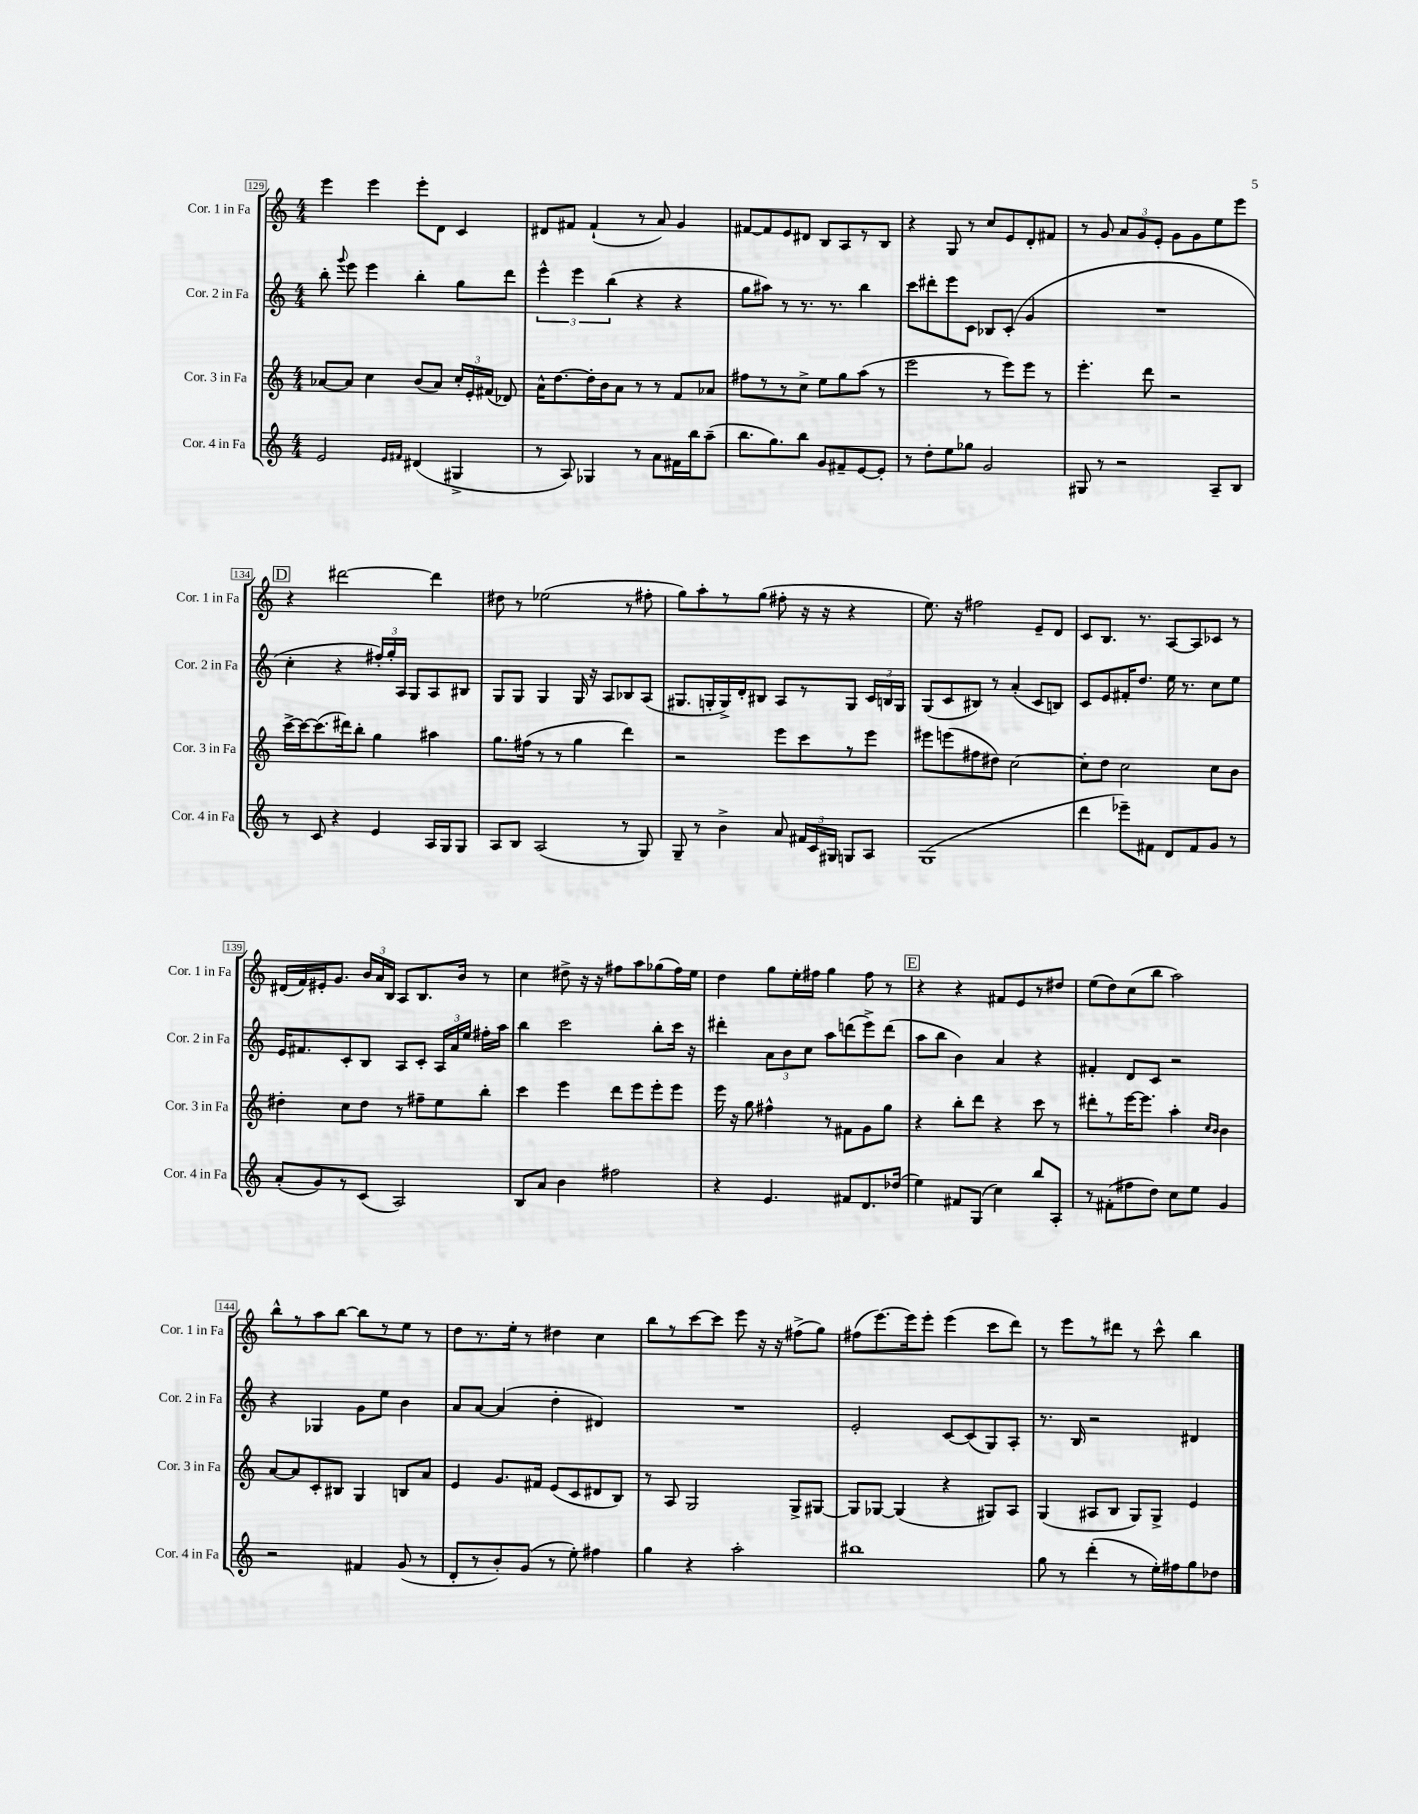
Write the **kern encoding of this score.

**kern	**kern	**kern	**kern
*staff4	*staff3	*staff2	*staff1
*clefG2	*clefG2	*clefG2	*clefG2
*k[]	*k[]	*k[]	*k[]
*M4/4	*M4/4	*M4/4	*M4/4
2e/	[8a-/L	8bb'\	4eee\
.	.	8qqggg/	.
.	8a-/]J	8eee\	.
.	4cc\	4eee\	4eee\
16qqe/LL	.	.	.
16qqf#/JJ	.	.	.
(4d#/	(8b/L	4bb'\	8eee'\L
.	8a-/J)	.	8d\J
4G#^/	24cc'/LL	8gg\L	4c/
.	24e'/	.	.
.	(24f#/JJ	.	.
.	8d-/)	8ddd\J	.
=	=	=	=
8r	16a^^\LK	6eee^^\	8d#/L
.	[8.dd\	.	.
8A/)	.	.	8f#/J
.	.	6eee\	.
4G-/	16dd'\]L	.	(4f#`/
.	16b\J	.	.
.	.	(6bb\	.
.	8a\J	.	.
8r	8r	4r	8r
8a\L	8r	.	8a/)
16f#\L	8f/L	4r	4g/
16bb\J	.	.	.
(8aa~\J	8a-/J	.	.
=	=	=	=
8.bb\L	8ff#\L	8gg\L	[8f#/L
.	8r	8aa#\J)	8f#/]
8.gg\)	.	.	.
.	8r	8r	8e/
8bb\J	8cc^\J	8.r	8d#/J
8g/L	8ee\L	.	8B/L
.	.	8.r	.
8f#~/	8gg\	.	8A/
[8e/	(8aa\J	4bb\	8r
8e'/]J	8r	.	8B/J
=	=	=	=
8r	2eee\	8ccc\L	4r
8dd'\L	.	8ddd#'\	.
8ee\	.	8eee\	8G/
8gg-\J	.	8c\J	8r
2g/	8r	8B-/L	8cc/L
.	8eee\L)	(8c'/J	8e/
.	8eee\J	4g/	8d'/
.	8r	.	8f#/J
=	=	=	=
8G#/	4.eee'\	1r	8r
8r	.	.	8g/
2r	.	.	12a/L
.	.	.	12g/
.	8ddd\	.	.
.	.	.	12e'/J
.	2r	.	8g\L
.	.	.	8g\
8A~/L	.	.	8ee\
8B/J	.	.	8eee\J
=	=	=	=
8r	[16ccc^\LL	4cc'\	4r
.	16ccc\_J	.	.
8c/	(8.ccc\]	.	.
4r	.	4r	[2ddd#\
.	16ddd#\k)	.	.
.	8bb'\J	.	.
4e/	4gg\	24ff#'/LL)	.
.	.	24gg'/	.
.	.	24A/JJ	.
.	.	8G/L	.
16A/LL	4aa#\	8A/	4ddd#\]
16G/J	.	.	.
8G/J	.	8B#/J	.
=	=	=	=
8A/L	8.gg\L	8G/L	8dd#\
8B/J	.	8G/J	8r
.	(16ff#\Jk	.	.
(2A/	8r	4G/	(2ee-\
.	8r	.	.
.	4gg\	16G/	.
.	.	16r	.
.	.	8A/L	.
8r	4ddd\)	8B-/	8r
8G/)	.	(8A/J	8ff#'\
=	=	=	=
8G~/	2r	8.G#/L	8gg\L)
8r	.	.	8aa'\
.	.	16G'/L	.
4b^\	.	16G^/)	8r
.	.	16d'/J	.
.	.	8B#/J	(8gg\J
8a/	8eee\L	8A/L	8ff#'\
24f#/LL	8ccc\	8r	16r
24c/	.	.	.
.	.	.	16r
24G#/JJ	.	.	.
8G/L	8r	8G/J	4r
8A/J	8eee\J	24c/LL	.
.	.	24B/	.
.	.	24G/JJ	.
=	=	=	=
(1G	8eee#\L	(8G/L	8.ee\)
.	(8eee\	8c/	.
.	.	.	16r
.	8ff#\	8B#/J)	2ff#\
.	8dd#\J)	8r	.
.	[2cc\	(4a'/	.
.	.	8c/L	8e~/L
.	.	8B/J)	8d/J
=	=	=	=
4ddd\	8cc'\]L	8c/L	8c/L
.	8dd\J	8e/	8.B/J
8eee-~\L)	2cc\	16f#'/K	.
.	.	8.dd/J	8.r
8f#\J	.	.	.
8d/L	.	16ee\	[8A/L
.	.	8.r	.
8f#/	.	.	8A/]
8g/J	8cc\L	8cc\L	8c-/J
8r	8b\J	8ee\J	8r
=	=	=	=
(8a'/L	4dd#'\	16e/LK	(16d#/LL
.	.	8.f#/	16f/)
8g/)	.	.	16e#'/J
.	.	.	8.g/J
8r	8cc\L	8c'/	.
(8c/J	8dd#\J	8B/J	24b/LL
.	.	.	24a/
.	.	.	24B/JJ
2A/)	8r	8A/L	8A/L
.	8ff#~\L	8c'/J	8.B/
.	8ee\	24A/LL	.
.	.	24a/	.
.	.	.	16b/Jk
.	.	24ee/JJ	.
.	8bb'\J	16ff#'\LL	8r
.	.	16aa\JJ	.
=	=	=	=
8B/L	4ccc\	4bb\	4cc\
8a/J	.	.	.
4b\	4eee\	2ccc\	8dd#^\
.	.	.	16r
.	.	.	16r
2ff#\	8ddd\L	.	8ff#\L
.	8eee\	.	8aa\
.	8eee'\	8bb'\L	(8gg-\
.	8eee\J	16ccc\Jk	16ff#\L)
.	.	16r	16ee\JJ
=	=	=	=
4r	16eee\	4ddd#'\	4dd\
.	16r	.	.
.	8gg\	.	.
4.e/	4ff#^^\	12a\L	8gg\L
.	.	12b\	.
.	.	.	16ee'\L
.	.	12cc\J	.
.	.	.	16ff#\JJ
.	8r	8aa\L	4gg\
8f#/L	8f#\L	(8ddd\	.
8.d/	8g\	8eee^\)	8ff#\
.	8gg\J	(8ddd\J	8r
(16dd-/Jk	.	.	.
=	=	=	=
4ee\)	4r	8aa\L	4r
.	.	8bb\J	.
8f#/L	8bb'\L	4b\)	4r
(8G/J	8ddd\J	.	.
4cc\)	4r	4a/	8f#/L
.	.	.	8e/
8bb/L	8ccc\	4r	8r
8A'/J	8r	.	8dd#/J
=	=	=	=
8r	8ddd#'\L	4f#'/	(8ee\L
(8f#'\L	8r	.	8dd\)
8ff#\	[16eee\K	8d/L	(8cc\
.	8.eee\]J	.	.
8dd\J)	.	8c/J	8bb\J
8cc\L	4aa'\	2r	2aa\)
8ee\J	.	.	.
.	16qqcc/LL	.	.
.	16qqb/JJ	.	.
4g/	4b\	.	.
=	=	=	=
2r	[8a/L	4r	8bb^^\L
.	8a/]	.	8r
.	8c'/	4G-/	8aa\
.	8B#/J	.	[8bb\J
4f#/	4G/	8g\L	8bb\]L
.	.	8ee\J	8r
(8g/	8B/L	4b\	8ee\J
8r	8a/J	.	8r
=	=	=	=
8d'/L	4e/	8a/L	8dd\L
8r	.	[8a/J	8.r
8b'/)	8.g/L	(4a/]	.
.	.	.	16ee'\Jk
(8g/J	.	.	8r
.	16f#/Jk	.	.
8r	(8e/L	4dd'\	4dd#\
8ee'\)	8c/	.	.
4ff#\	8d#/	4d#/)	4cc\
.	8B/J)	.	.
=	=	=	=
4gg\	8r	1r	8bb\L
.	8A/	.	8r
4r	2G/	.	[8ccc\
.	.	.	8ccc\]J
2aa'\	.	.	8eee\
.	.	.	16r
.	.	.	16r
.	8G^/L	.	(8ff#^\L
.	[8G#/J	.	8gg\J)
=	=	=	=
1bb#	8G#/]L	2e'/	(8ff#\L
.	[8G-/J	.	[8.eee\)
.	(4G-/]	.	.
.	.	.	16eee\]k
.	.	.	8eee'\J
.	4r	[8c/L	(4eee\
.	.	(8c/]	.
.	8G#/L)	8G/)	8ccc\L
.	8A/J	8A'/J	8ddd\J)
=	=	=	=
8gg\	(4G/	8.r	8r
8r	.	.	8eee\L
.	.	16B/	.
(4ddd'\	8A#/L	2r	8r
.	8B/J	.	8ddd#\J
8r	8G/L)	.	8r
16ee'\LL)	8G^/J	.	8ccc^^\
16ff#\J	.	.	.
8gg\	4e/	4d#/	4bb\
8dd-\J	.	.	.
==	==	==	==
*-	*-	*-	*-
